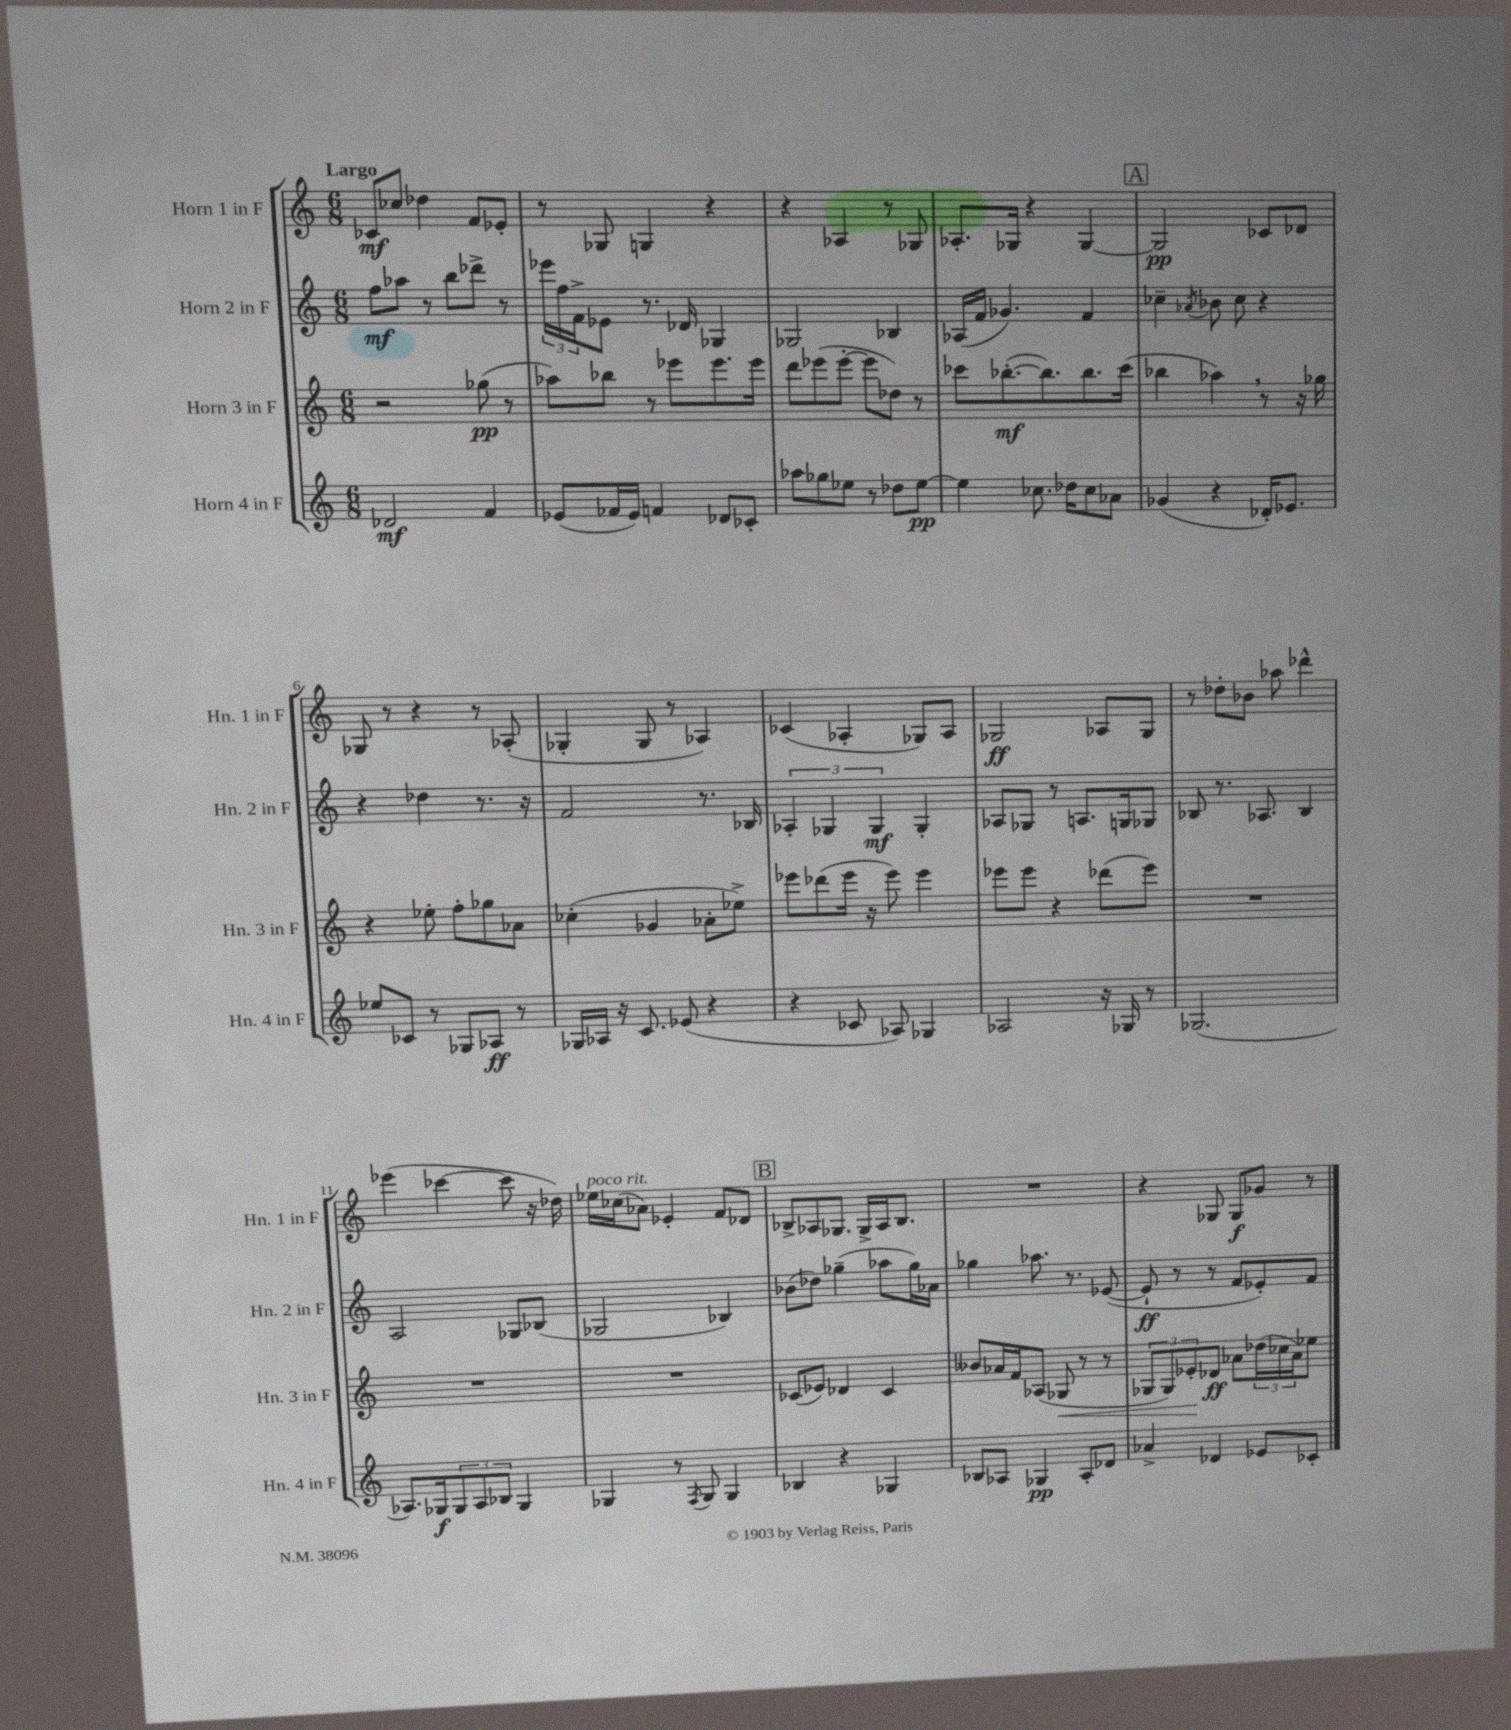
<<
\new StaffGroup <<
\new Staff = "s0" \with { instrumentName = "Horn 1 in F" shortInstrumentName = "Hn. 1 in F" } {
    \clef treble \key c \major \numericTimeSignature \time 6/8 \tempo "Largo"
    ces'8\mf ces''8 des''4 f'8 ees'8-. |
    r8 ges8 g4 r4 |
    r4 aes4 r8 ges8 |
    aes8.-. ges16 r4 ges4~ |
    \mark \markup { \box "A" } ges2\pp ces'8 des'8 |
    ges8 r8 r4 r8 aes8-.( |
    ges4-. ges8 r8 aes4) |
    ces'4( aes4-. ges8) aes8 |
    ges2\ff aes8 ges8 |
    r8 des''8-. bes'8 aes''8 des'''4-^ |
    ees'''4( ces'''4~ ces'''8 r16 des''16) |
    ees''16^\markup { \italic "poco rit." } ces''16( aes'8) ees'4-. f'8 des'8 |
    \mark \markup { \box "B" } bes8-> aes8 ges8. ges16-> aes16 bes8. |
    R2. |
    r4 ges8 ges8\f ges'8 r8 \bar "|." |
}
\new Staff = "s1" \with { instrumentName = "Horn 2 in F" shortInstrumentName = "Hn. 2 in F" } {
    \clef treble \key c \major \numericTimeSignature \time 6/8
    f''8\mf aes''8 r8 b''8 des'''8-> r8 |
    \tuplet 3/2 { ees'''16 f''16 f'16-> } ees'8 r8. des'16 ges4 |
    ges2 bes4 |
    aes16( f'16 ges'4.) f'4 |
    \mark \markup { \box "A" } ces''4-- \acciaccatura { aes'8 } bes'8 ces''8 r4 |
    r4 des''4 r8. r16 |
    f'2 r8. bes16 |
    \tuplet 3/2 { aes4-. ges4 ges4\mf } ges4-. |
    aes8 ges8 r8 a8. g16 ges8 |
    bes8 r8. aes8. bes4 |
    a2 ges8 bes8( |
    ges2 bes4) |
    \mark \markup { \box "B" } bes'8( des''8) ges''4--( aes''8 ges''16) aes'16 |
    ges''4 aes''8. r8. ees'8~( |
    ees'8-!\ff r8 r8 f'8 ees'8-.) f'8 \bar "|." |
}
\new Staff = "s2" \with { instrumentName = "Horn 3 in F" shortInstrumentName = "Hn. 3 in F" } {
    \clef treble \key c \major \numericTimeSignature \time 6/8
    r2 ges''8\pp( r8 |
    aes''8) bes''8 r8 ees'''8 ees'''8. ees'''16 |
    d'''8 ees'''8( ees'''8~-. ees'''8 des''8) r8 |
    ces'''8 bes''8.~-.\mf( bes''8.) bes''8. ces'''16( |
    \mark \markup { \box "A" } bes''4 aes''4) \breathe r8 r16 ges''16 |
    r4 ees''8-. f''8-. ges''8 aes'8 |
    ces''4-.( ges'4 aes'8-. ees''8->) |
    ees'''8 des'''8( ees'''16 r16 ees'''8) ees'''4 |
    ees'''8 ees'''8 r4 des'''8( ees'''8) |
    R2. |
    R2. |
    R2. |
    \mark \markup { \box "B" } ces'8( ees'8) des'4 ces'4 |
    beses'8 aes'16 f'16 aes8( ges8\< r8 r8 |
    \tuplet 3/2 { ges8 ges8) ees'8-.\! } des'8\ff aes'8 \tuplet 3/2 { des''16( ces''16 aes'16) } ees''8 \bar "|." |
}
\new Staff = "s3" \with { instrumentName = "Horn 4 in F" shortInstrumentName = "Hn. 4 in F" } {
    \clef treble \key c \major \numericTimeSignature \time 6/8
    des'2\mf f'4 |
    ees'8( fes'16 ees'16) f'4 des'8 ces'8-. |
    aes''8 ges''8 ees''8 r8 des''8 ees''8~\pp |
    ees''4 ces''8. des''16 ces''8 aes'8 |
    \mark \markup { \box "A" } ges'4( r4 des'16-.) ees'8. |
    ees''8 ces'8 r8 ges8 aes8\ff r8 |
    ges16 aes16 r16 c'8. ees'8( r4 |
    r4 ces'8 aes8) ges4 |
    aes2 r16 ges16 r8 |
    ges2.( |
    aes8.) ges16\f \tuplet 3/2 { ges8 aes8 bes8 } ges4 |
    ges4 r8 \acciaccatura { f8 } ges8 ges4 |
    \mark \markup { \box "B" } bes4 r4 ges4 |
    bes8 aes8 ges4\pp aes8-. des'8 |
    aes'4-> des'4 ees'8 ces'8-. \bar "|." |
}
>>
>>
